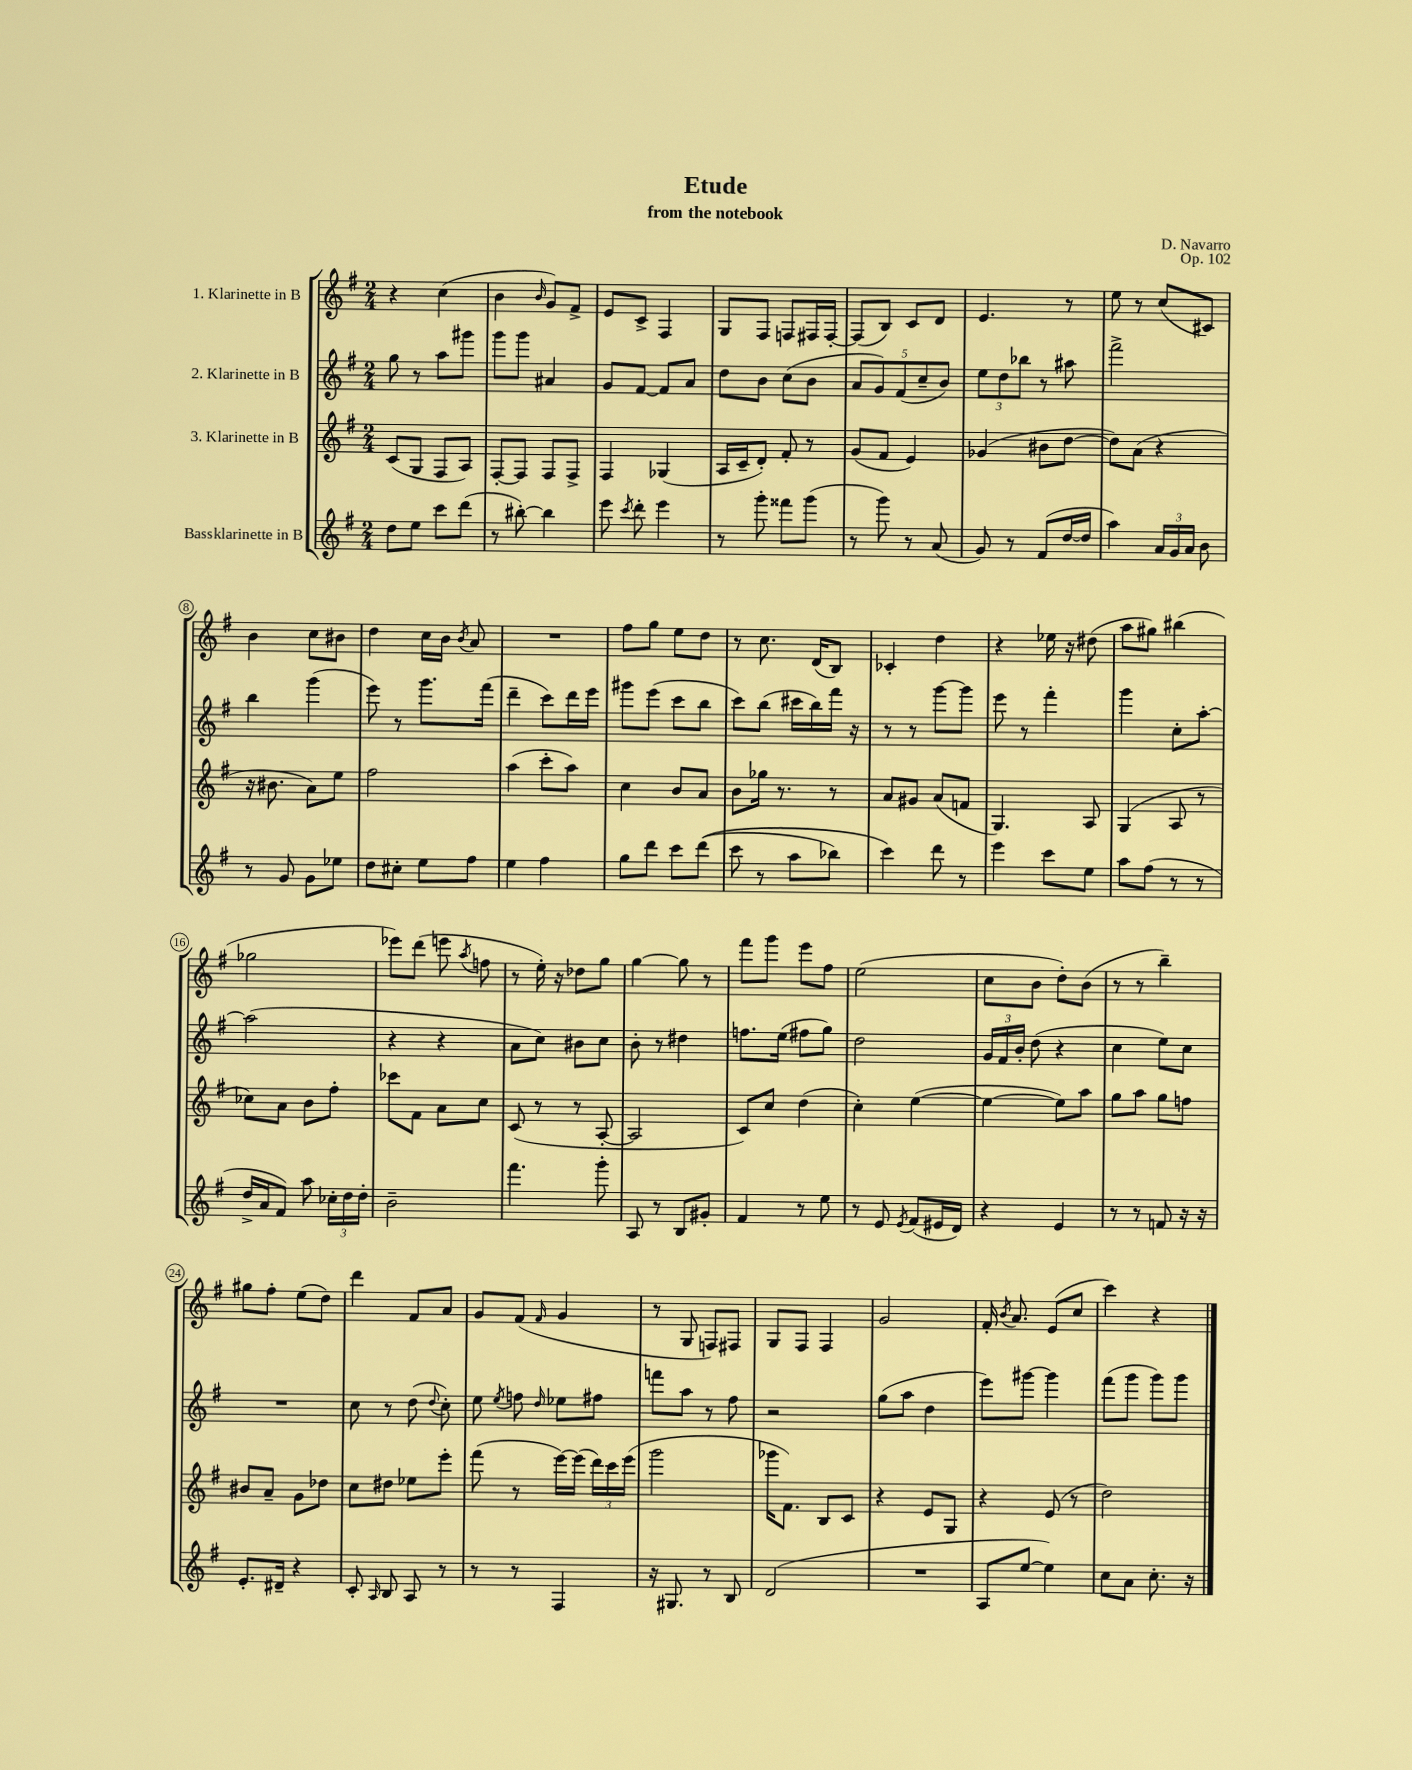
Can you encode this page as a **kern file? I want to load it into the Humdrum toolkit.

**kern	**kern	**kern	**kern
*part4	*part3	*part2	*part1
*staff4	*staff3	*staff2	*staff1
*I"Bassklarinette in B	*I"3. Klarinette in B	*I"2. Klarinette in B	*I"1. Klarinette in B
*clefG2	*clefG2	*clefG2	*clefG2
*k[f#]	*k[f#]	*k[f#]	*k[f#]
*M2/4	*M2/4	*M2/4	*M2/4
=1	=1	=1	=1
8dd\L	(8c/L	8gg\	4r
8ee\J	8G/J	8r	.
8ccc\L	8F#/L	8aa\L	(4cc\
(8ddd\J	8A/J)	8ggg#X\J	.
=2	=2	=2	=2
8r	[8F#'/L	8ggg\L	4b\
[8bb#X'\)	8F#/J]	8ggg\J	.
.	.	.	16qqb/
4bb#\]	8F#/L	4a#X/	8g/L)
.	8F#^/J	.	8f#^/J
=3	=3	=3	=3
8eee\	4F#/	8g/L	8e/L
8qccc/	.	.	.
8ddd'\	.	[8f#/J	8c^/J
4eee\	(4G-X/	8f#/L]	4F#/
.	.	8a/J	.
=4	=4	=4	=4
8r	16A/LL	8dd\L	8G/L
.	16c~/J	.	.
8ggg'\	8d'/J)	8b\J	8F#/J
8fff##X\L	8f#'/	(8cc\L	8Fn/L
(8ggg\J	8r	8b\J	16F#X/L
.	.	.	[16F#'/JJ
=5	=5	=5	=5
8r	(8g/L	10a/L	(8F#/L]
.	.	10g/)	.
8ggg\)	8f#/J	.	8B/J)
.	.	(10f#/	.
8r	4e/)	.	8c/L
.	.	10cc~/	.
(8a/	.	.	8d/J
.	.	10b/J)	.
=6	=6	=6	=6
8g/)	(4g-X/	12ee\L	4.e/
.	.	12dd\	.
8r	.	.	.
.	.	12bb-X\J	.
(8f#/L	8b#X\L	8r	.
[16dd/L	[8dd\J	8aa#X\	8r
16dd/JJ]	.	.	.
=7	=7	=7	=7
4aa\)	8dd\L])	2fff#^\	8ee\
.	(8a\J	.	8r
24a/LL	4r	.	(8cc/L
24g/	.	.	.
24a/JJ	.	.	.
8b\	.	.	8c#X/J)
!!LO:LB:g=z
=8	=8	=8	=8
8r	16r	4bb\	4b\
.	8.b#X\	.	.
8g/	.	.	.
8g\L	8a\L)	(4ggg\	8cc\L
8ee-X\J	8ee\J	.	8b#X\J
=9	=9	=9	=9
8dd\L	2ff#\	8eee\)	4dd\
8cc#X'\J	.	8r	.
8ee\L	.	8.ggg\L	16cc\LL
.	.	.	16b\JJ
.	.	.	8qb/
8ff#\J	.	.	8a/
.	.	(16fff#\Jk	.
=10	=10	=10	=10
4ee\	(4aa\	4ddd~\	2r
4ff#\	8ccc'\L	8ccc\L)	.
.	8aa\J)	16ddd\L	.
.	.	16eee\JJ	.
=11	=11	=11	=11
8gg\L	4cc\	8ggg#X\L	8ff#\L
8ddd\J	.	(8eee\J	8gg\J
8ccc\L	8b/L	8ccc\L	8ee\L
((8ddd\J	8a/J	8bb\J	8dd\J
=12	=12	=12	=12
8ccc\	8b\L	8ccc\L)	8r
8r	16gg-X\Jk	(8bb\J	8.cc\
.	8.r	.	.
8aa\L	.	16ccc#X\LL	.
.	.	16bb\)	(16d/KL
8bb-X\J)	8r	16fff#\JJ	8B/J)
.	.	16r	.
=13	=13	=13	=13
4ccc\)	8a/L	8r	4c-X'/
.	8g#X/J	8r	.
8ddd\	(8a/L	[8ggg\L	4dd\
8r	8fn/J	8ggg\J]	.
=14	=14	=14	=14
4eee\	4.G/)	8eee\	4r
.	.	8r	.
8ccc\L	.	4fff#'\	16ee-X\
.	.	.	16r
8ee\J	8A/	.	(8dd#X\
=15	=15	=15	=15
8aa\L	(4G/	4ggg\	8aa\L
(8ff#\J	.	.	8gg#X\J)
8r	8A/	8cc'\L	(4bb#X\
8r	8r	[8aa'\J	.
!!LO:LB:g=z
=16	=16	=16	=16
16dd^/LL	8cc-X\L)	(2aa\]	2gg-X\
16a/J	.	.	.
8f#/J)	8a\J	.	.
8aa\	8b\L	.	.
24cc-X'\LL	8ff#'\J	.	.
24dd\	.	.	.
24dd'\JJ	.	.	.
=17	=17	=17	=17
2b~\	8ccc-X\L	4r	8eee-X\L)
.	8f#\J	.	(8ddd\J
.	8a\L	4r	8eeen\
.	.	.	8qaa/
.	8cc\J	.	8ffn\
=18	=18	=18	=18
4.fff#\	(8c/	8a\L	8r
.	8r	8cc\J)	16ee'\)
.	.	.	16r
.	8r	8b#X\L	8dd-X\L
8ggg'\	[8A'/	8cc\J	8gg\J
=19	=19	=19	=19
8A/	2A/]	8b'\	[4gg\
8r	.	8r	.
8B/L	.	4dd#X\	8gg\]
8g#X'/J	.	.	8r
=20	=20	=20	=20
4f#/	8c/L)	8.ffn\L	8fff#\L
.	8cc/J	.	8ggg\J
.	.	(16ee\Jk	.
8r	(4dd\	8ff#X\L	8eee\L
8ee\	.	8gg\J)	8ff#\J
=21	=21	=21	=21
8r	4cc'\)	2dd\	(2ee\
8e/	.	.	.
8qe/	.	.	.
(8f#/L	([4ee\	.	.
16e#X/L	.	.	.
16d/JJ)	.	.	.
=22	=22	=22	=22
4r	4ee\_	24g/LL	8cc\L
.	.	24f#/	.
.	.	24b'/JJ	.
.	.	(8dd\	8b\J
4e/	8ee\L])	4r	8dd'\L)
.	8aa\J	.	(8b\J
=23	=23	=23	=23
8r	8gg\L	4cc\	8r
8r	8aa\J	.	8r
8fn/	8gg\L	8ee\L)	4bb~\)
16r	8ffn\J	8cc\J	.
16r	.	.	.
!!LO:LB:g=z
=24	=24	=24	=24
8.e'/L	8b#X/L	2r	8gg#X\L
.	8a~/J	.	8ff#'\J
16d#X~/Jk	.	.	.
4r	8g\L	.	(8ee\L
.	8dd-X\J	.	8dd\J)
=25	=25	=25	=25
8c'/	8cc\L	8cc\	4ddd\
16qqA/	.	.	.
8B/	8dd#X\J	8r	.
8A/	8ee-X\L	(8dd\	8f#/L
.	.	8qqdd/	.
8r	8eee'\J	8cc'\)	8a/J
=26	=26	=26	=26
8r	(8fff#\	8ee\	8g/L
.	.	8qee/	.
8r	8r	8ffn\	(8f#/J
.	.	16qqdd/	16qqf#/
4F#/	[16eee\LL)	8ee-X\L	4g/
.	(16eee\JJ]	.	.
.	24ddd\LL)	8ff#X\J	.
.	24ccc\	.	.
.	(24eee\JJ	.	.
=27	=27	=27	=27
16r	2ggg\	8fffn\L	8r
8.G#X/	.	.	.
.	.	8aa\J	8G/
8r	.	8r	8Fn/L)
8B/	.	8ff#\	8F#X/J
=28	=28	=28	=28
(2d/	16ggg-X\KL	2r	8G/L
.	8.f#\J)	.	.
.	.	.	8F#/J
.	8B/L	.	4F#/
.	8c/J	.	.
=29	=29	=29	=29
2r	4r	(8gg\L	2g/
.	.	8aa\J	.
.	8e/L	4dd\	.
.	8G/J	.	.
=30	=30	=30	=30
8A/L	4r	8eee\L)	16f#'/
.	.	.	8qb/
.	.	.	8.a/
[8ee/J	.	[8ggg#X\J	.
4ee\])	(8e/	4ggg#\]	(8e/L
.	8r	.	8cc/J
=31	=31	=31	=31
8cc\L	2dd\)	(8fff#\L	4ccc\)
8a\J	.	8ggg\J	.
8.cc'\	.	8ggg\L)	4r
.	.	8ggg\J	.
16r	.	.	.
==	==	==	==
*-	*-	*-	*-
